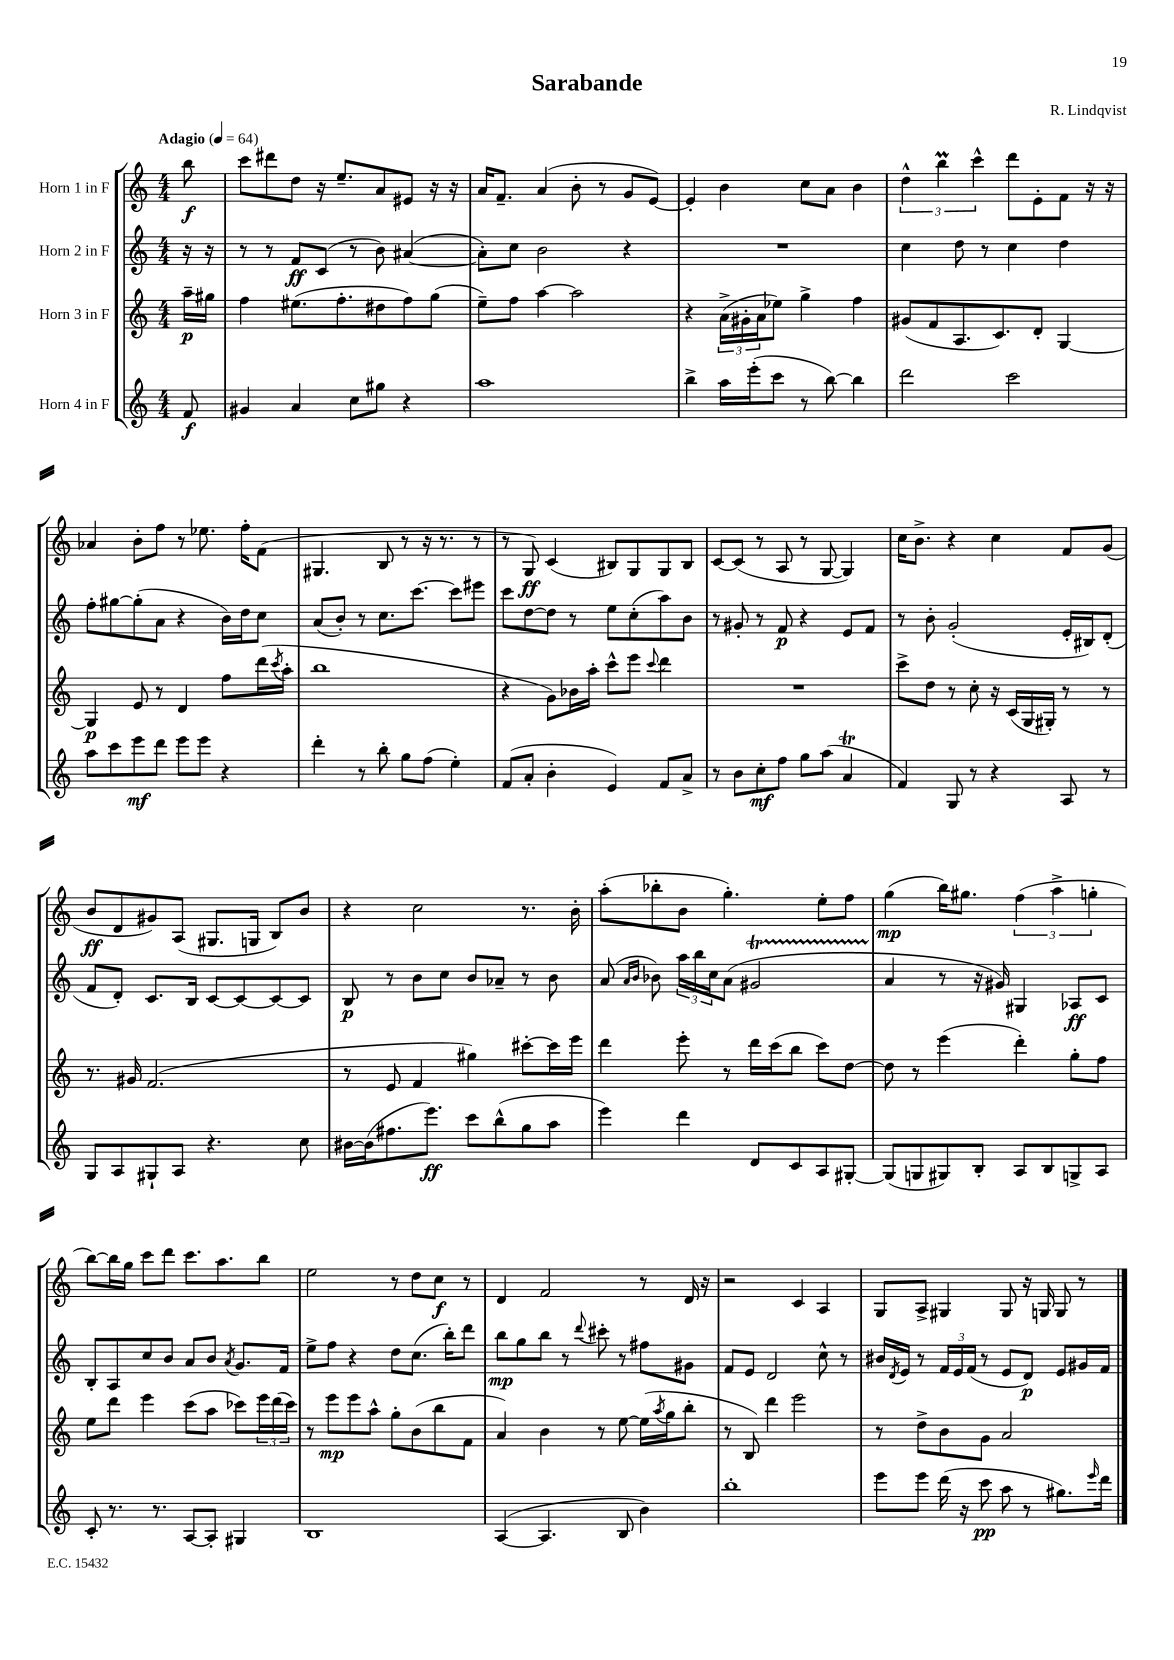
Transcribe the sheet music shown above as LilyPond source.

\header { title = "Sarabande" composer = "R. Lindqvist" }
<<
\new StaffGroup <<
\new Staff = "s0" \with { instrumentName = "Horn 1 in F" } {
    \clef treble \key c \major \numericTimeSignature \time 4/4 \partial 8 \tempo "Adagio" 4 = 64
    b''8\f |
    c'''8 dis'''8 d''8 r16 e''8.-- a'8 eis'8 r16 r16 |
    a'16 f'8.-- a'4( b'8-. r8 g'8 e'8~) |
    e'4-. b'4 c''8 a'8 b'4 |
    \tuplet 3/2 { d''4-^ b''4\prall c'''4-^ } d'''8 e'8-. f'8 r16 r16 |
    aes'4 b'8-. f''8 r8 ees''8. f''16-. f'8( |
    gis4. b8 r8 r16 r8. r8 |
    r8 g8\ff) c'4( bis8) g8 g8 bis8 |
    c'8~ c'8( r8 a8 r8 g8~ g4) |
    c''16 b'8.-> r4 c''4 f'8 g'8( |
    b'8\ff d'8 gis'8) a8( gis8. g16 b8) b'8 |
    r4 c''2 r8. b'16-. |
    a''8-.( bes''8-. b'8 g''4.-.) e''8-. f''8 |
    g''4\mp( b''16) gis''8. \tuplet 3/2 { f''4( a''4-> g''4-. } |
    b''8~) b''16 g''16 c'''8 d'''8 c'''8. a''8. b''8 |
    e''2 r8 d''8 c''8\f r8 |
    d'4 f'2 r8 d'16 r16 |
    r2 c'4 a4 |
    g8 a8-> gis4 gis8 r16 g16 g8 r8 \bar "|." |
}
\new Staff = "s1" \with { instrumentName = "Horn 2 in F" } {
    \clef treble \key c \major \numericTimeSignature \time 4/4 \partial 8
    r16 r16 |
    r8 r8 f'8\ff c'8( r8 b'8) ais'4~( |
    ais'8-.) c''8 b'2 r4 |
    R1 |
    c''4 d''8 r8 c''4 d''4 |
    f''8-. gis''8~ gis''8-.( a'8 r4 b'16) d''16 c''8 |
    a'8( b'8-.) r8 c''8. c'''8.~ c'''8 eis'''8 |
    c'''8 d''8~ d''8 r8 e''8 c''8-.( a''8) b'8 |
    r8 gis'8-. r8 f'8\p r4 e'8 f'8 |
    r8 b'8-. g'2-.( e'16-. bis16) d'8-.( |
    f'8 d'8-.) c'8. b16 c'8~ c'8~ c'8~ c'8 |
    b8\p r8 b'8 c''8 b'8 aes'8-- r8 b'8 |
    a'8( \grace { a'16 b'16 } bes'8) \tuplet 3/2 { a''16 b''16 c''16 } a'8( gis'2\startTrillSpan |
    a'4\stopTrillSpan r8 r16 gis'16) gis4 aes8\ff c'8 |
    b8-. a8 c''8 b'8 a'8 b'8 \acciaccatura { a'8 } g'8. f'16 |
    e''8-> f''8 r4 d''8 c''8.( b''16-.) d'''8 |
    b''8\mp g''8 b''8 r8 \appoggiatura { d'''8 } cis'''8-. r8 fis''8 gis'8 |
    f'8 e'8 d'2 c''8-^ r8 |
    bis'16 \acciaccatura { d'8 } e'16 r8 \tuplet 3/2 { f'16 e'16 f'16( } r8 e'8 d'8\p) e'8 gis'16 f'16 \bar "|." |
}
\new Staff = "s2" \with { instrumentName = "Horn 3 in F" } {
    \clef treble \key c \major \numericTimeSignature \time 4/4 \partial 8
    a''16--\p gis''16 |
    f''4 eis''8.( f''8.-. dis''8 f''8) g''8( |
    e''8--) f''8 a''4~ a''2 |
    r4 \tuplet 3/2 { a'16->( gis'16-. a'16 } ees''8) g''4-> f''4 |
    gis'8( f'8 a8. c'8.) d'8-. g4~ |
    g4\p e'8 r8 d'4 f''8 d'''16( \acciaccatura { c'''8 } a''16-. |
    b''1 |
    r4 g'8) bes'16 a''16-. c'''8-^ e'''8 \appoggiatura { c'''8 } d'''4 |
    R1 |
    c'''8-> d''8 r8 c''8-. r16 c'16( g16 gis16-.) r8 r8 |
    r8. gis'16 f'2.( |
    r8 e'8 f'4 gis''4) cis'''8~-. cis'''16 e'''16 |
    d'''4 e'''8-. r8 d'''16 c'''16( b''8 c'''8) d''8~ |
    d''8 r8 e'''4( d'''4-.) g''8-. f''8 |
    e''8 d'''8 e'''4 c'''8( a''8 ces'''8) \tuplet 3/2 { e'''16 d'''16( ces'''16) } |
    r8 e'''8\mp e'''8 a''8-^ g''8-. b'8( b''8 f'8 |
    a'4) b'4 r8 e''8~ e''16( \acciaccatura { a''8 } g''16 b''8-. |
    r8 b8) d'''4 e'''2 |
    r8 d''8-> b'8 g'8 a'2 \bar "|." |
}
\new Staff = "s3" \with { instrumentName = "Horn 4 in F" } {
    \clef treble \key c \major \numericTimeSignature \time 4/4 \partial 8
    f'8\f |
    gis'4 a'4 c''8 gis''8 r4 |
    a''1 |
    b''4-> a''16 e'''16-.( c'''8 r8 b''8~) b''4 |
    d'''2 c'''2 |
    a''8 c'''8 e'''8\mf d'''8 e'''8 e'''8 r4 |
    d'''4-. r8 b''8-. g''8 f''8( e''4-.) |
    f'8( a'8-. b'4-. e'4) f'8 a'8-> |
    r8 b'8 c''8-.\mf f''8 g''8 a''8( a'4\trill |
    f'4) g8 r8 r4 a8 r8 |
    g8 a8 gis8-! a8 r4. c''8 |
    bis'16~ bis'16( fis''8. e'''8.\ff) c'''8 b''8-^( g''8 a''8 |
    e'''4) d'''4 d'8 c'8 a8 gis8~-. |
    gis8( g8 gis8) b8-. a8 b8 g8-> a8 |
    c'8-. r8. r8. a8~ a8-. gis4 |
    b1 |
    a4~( a4. b8 b'4) |
    b''1-. |
    e'''8 e'''8 d'''16( r16 c'''8\pp a''8 r8 gis''8.) \grace { e'''16 } d'''16 \bar "|." |
}
>>
>>
\layout { \context { \Score \remove "Bar_number_engraver" } }
